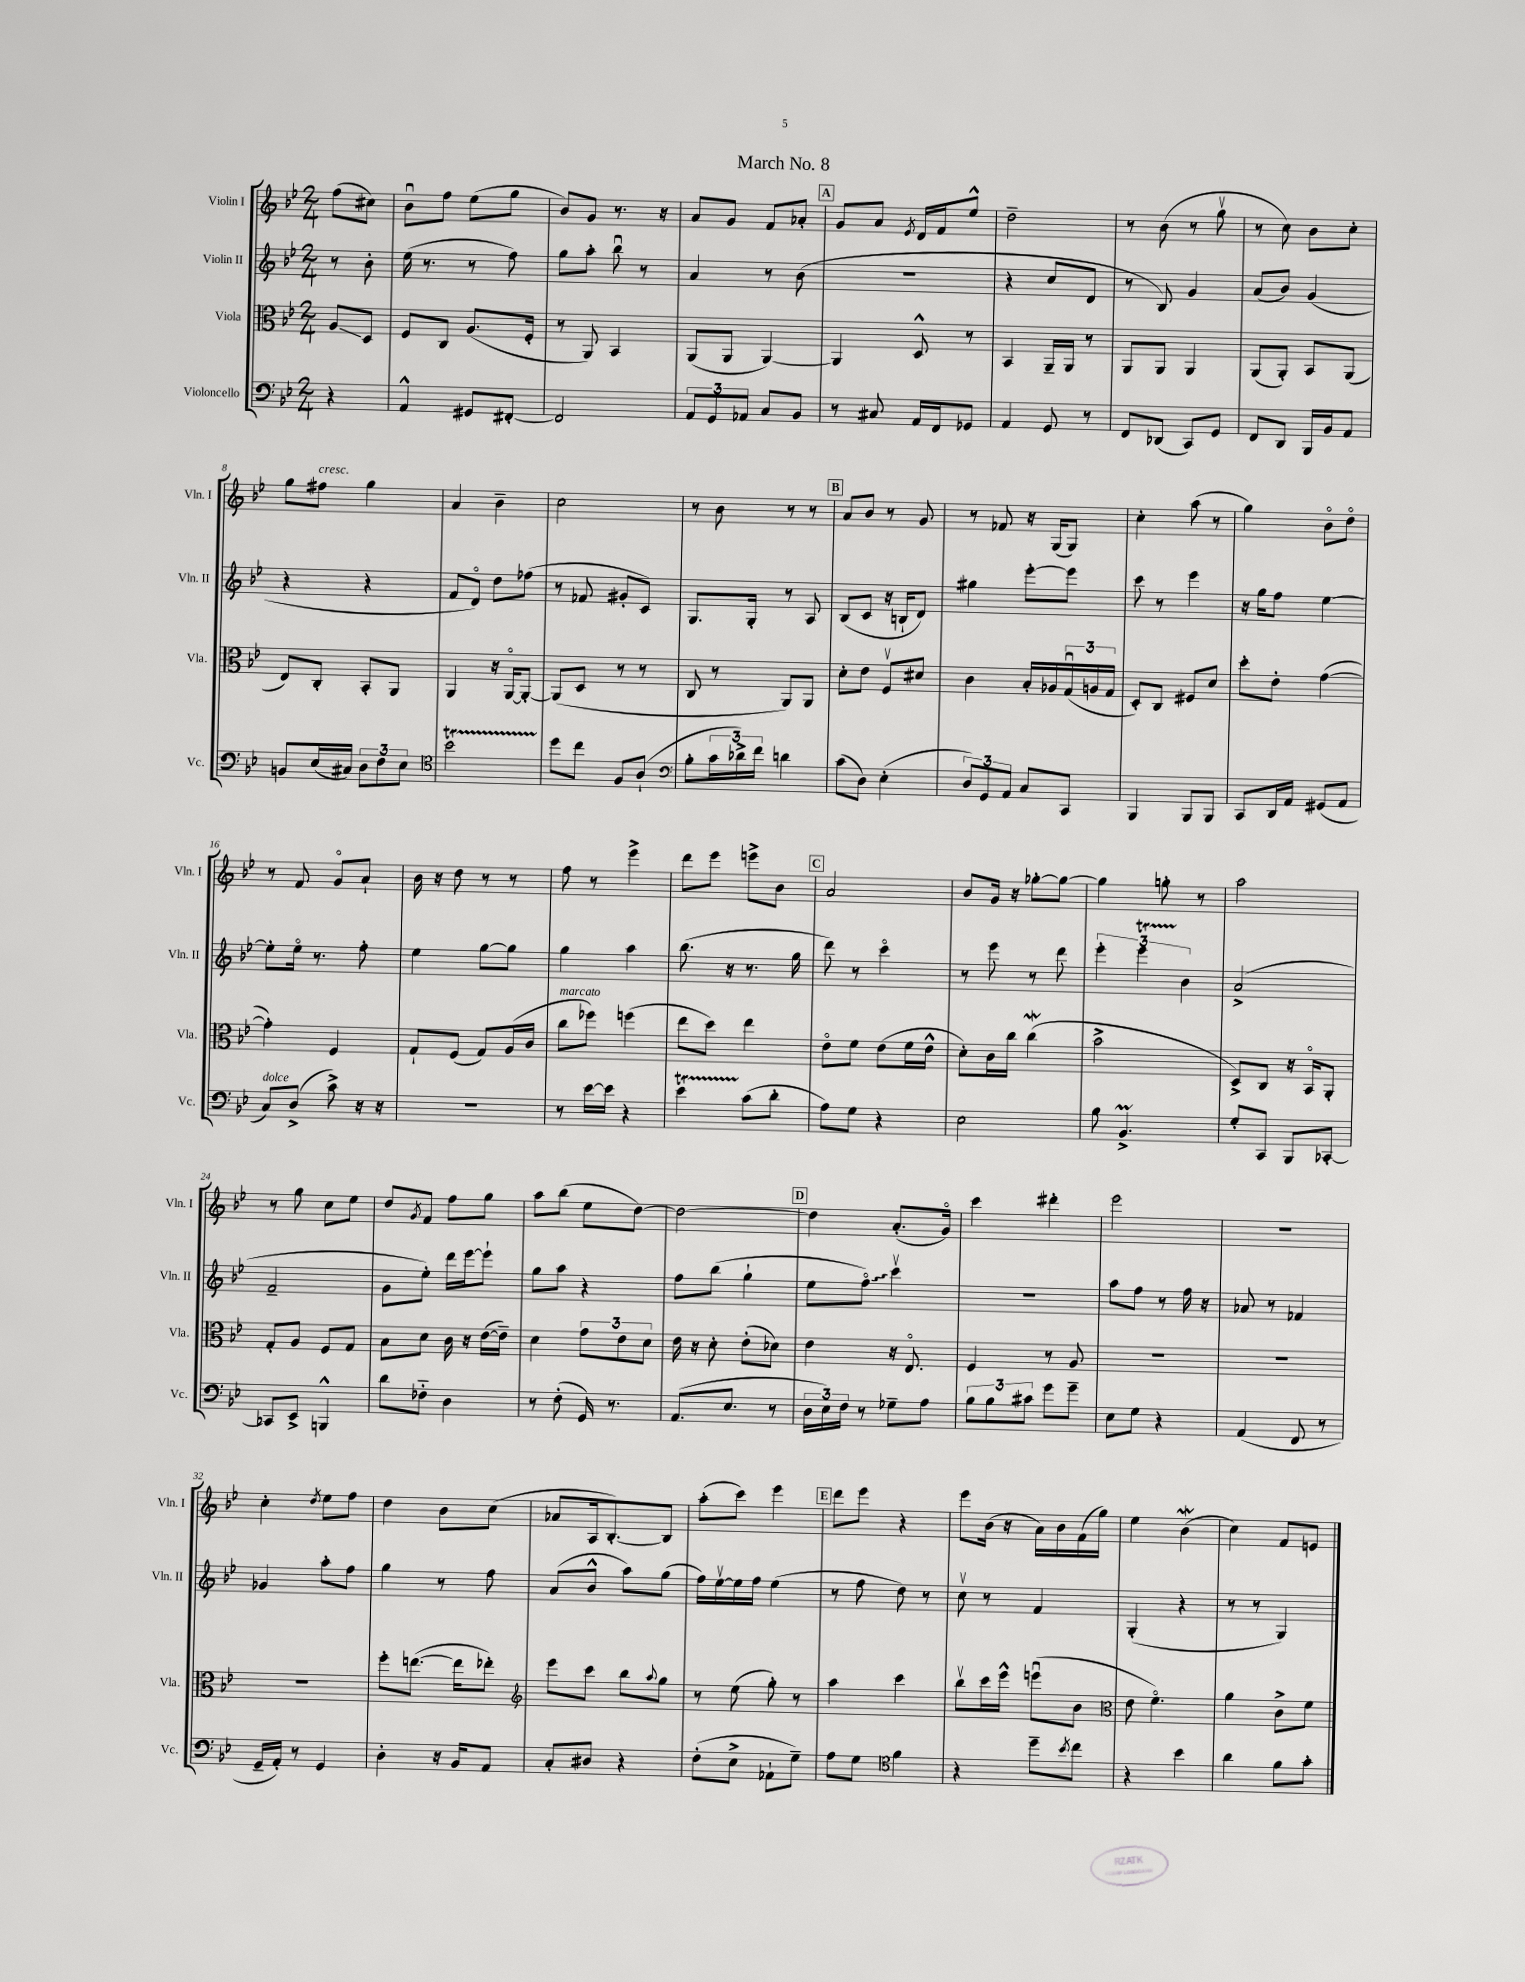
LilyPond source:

\header { title = "March No. 8" }
<<
\new StaffGroup <<
\new Staff = "s0" \with { instrumentName = "Violin I" shortInstrumentName = "Vln. I" } {
    \clef treble \key bes \major \numericTimeSignature \time 2/4 \partial 4
    f''8( cis''8) |
    bes'8\downbow f''8 ees''8( g''8 |
    bes'8) g'8 r8. r16 |
    a'8 g'8 f'8 aes'8-. |
    \mark \markup { \box "A" } g'8 a'8 \acciaccatura { ees'8 } d'16 f'16 ees''8-^ |
    d''2-- |
    r8 bes'8( r8 g''8\upbow |
    r8 c''8) bes'8 c''8-. |
    g''8 fis''8^\markup { \italic "cresc." } g''4 |
    a'4 bes'4-- |
    c''2 |
    r8 bes'8 r8 r8 |
    \mark \markup { \box "B" } a'8 bes'8 r8 g'8 |
    r8 fes'8 r16 g16( g8) |
    c''4-. a''8( r8 |
    g''4) bes'8\flageolet d''8\flageolet |
    r8 f'8 g'8\flageolet a'8-! |
    bes'16 r16 d''8 r8 r8 |
    f''8 r8 ees'''4-> |
    d'''8 ees'''8 e'''8-> bes'8 |
    \mark \markup { \box "C" } a'2 |
    bes'8 g'16 r16 ges''8~-. ges''8~ |
    ges''4 g''8-. r8 |
    a''2 |
    r8 g''8 c''8 ees''8 |
    d''8 \acciaccatura { g'8 } f'8 f''8 g''8 |
    a''8 bes''8( ees''8 d''8~) |
    d''2~ |
    \mark \markup { \box "D" } d''4 a'8.-.( g'16\flageolet) |
    c'''4 dis'''4-. |
    ees'''2 |
    r2 |
    c''4-. \acciaccatura { d''8 } ees''8 f''8 |
    d''4 bes'8 c''8( |
    aes'8 a16 bes8.~-.) bes8 |
    a''8-.( c'''8) ees'''4 |
    \mark \markup { \box "E" } d'''8 ees'''8 r4 |
    ees'''8 bes'16( r16 a'16) bes'16 f'16( g''16) |
    ees''4 bes'4\mordent( |
    c''4) f'8 e'8 \bar "|." |
}
\new Staff = "s1" \with { instrumentName = "Violin II" shortInstrumentName = "Vln. II" } {
    \clef treble \key bes \major \numericTimeSignature \time 2/4 \partial 4
    r8 bes'8-. |
    ees''16( r8. r8 f''8) |
    g''8 a''8-. bes''8\downbow r8 |
    a'4 r8 bes'8( |
    \mark \markup { \box "A" } r2 |
    r4 c''8 d'8 |
    r8 bes8) g'4 |
    a'8( bes'8) g'4( |
    r4 r4 |
    f'8 d'8\flageolet) d''8 fes''8( |
    r8 fes'8 gis'8-. c'8) |
    g8. g16-. r8 a8 |
    \mark \markup { \box "B" } bes8( c'8 r16 b16-! d'8) |
    gis''4 ees'''8~-. ees'''8 |
    c'''8 r8 ees'''4 |
    r16 g''16 f''8 ees''4~ |
    ees''8-. ees''16\flageolet r8. f''8-. |
    ees''4 g''8~ g''8 |
    g''4 a''4 |
    bes''8.( r16 r8. g''16 |
    \mark \markup { \box "C" } d'''8) r8 c'''4\flageolet |
    r8 ees'''8 r8 d'''8 |
    \tuplet 3/2 { ees'''4-. ees'''4\startTrillSpan bes'4\stopTrillSpan } |
    a'2->( |
    f'2-- |
    g'8 ees''8-.) d'''16 ees'''16~ ees'''8-! |
    g''8 a''8 r4 |
    f''8 bes''8( g''4-! |
    \mark \markup { \box "D" } ees''8 \once \override Glissando.style = #'zigzag f''8\flageolet\glissando) c'''4\upbow |
    r2 |
    a''8 f''8 r8 f''16 r16 |
    aes'8 r8 fes'4 |
    ges'4 a''8-. f''8 |
    g''4 r8 f''8 |
    a'8( bes'8-^ a''8) g''8( |
    f''16) ees''16~\upbow ees''16 f''16 ees''4( |
    \mark \markup { \box "E" } r8 f''8 d''8) r8 |
    c''8\upbow r8 f'4 |
    g4-.( r4 |
    r8 r8 g4) \bar "|." |
}
\new Staff = "s2" \with { instrumentName = "Viola" shortInstrumentName = "Vla." } {
    \clef alto \key bes \major \numericTimeSignature \time 2/4 \partial 4
    a8\glissando d8 |
    f8 c8 a8.( f16-. |
    r8 a,8) bes,4 |
    a,8( a,8 a,4~) |
    \mark \markup { \box "A" } a,4 d8-^ r8 |
    bes,4 a,16-- a,16 r8 |
    a,8 a,8 a,4 |
    a,8( a,8-.) bes,8 a,8( |
    ees8) c8-. bes,8-. a,8 |
    a,4 r16 a,16~\flageolet a,8~-. |
    a,8( d8 r8 r8 |
    c8 r8 a,8) a,8 |
    \mark \markup { \box "B" } d'8-. ees'8 f8\upbow dis'8 |
    c'4 bes16-. aes16 \tuplet 3/2 { g16\downbow( a16 g16 } |
    d8-.) c8 fis8 d'8 |
    d''8-. ees'8-. g'4~( |
    g'4-.) f4 |
    g8-! f8( g8) a16( c'16 |
    c''8^\markup { \italic "marcato" } fes''8) f''4( |
    ees''8 d''8) ees''4 |
    \mark \markup { \box "C" } ees'8\flageolet f'8 ees'8( f'16 ees'16-^ |
    d'8-.) c'16 c''16 c''4\mordent( |
    bes'2-> |
    d8->) c8 r16 bes,16\flageolet a,8-. |
    g8-. a8 f8 g8 |
    bes8 d'8 c'16 r16 ees'16~( ees'16--) |
    d'4 \tuplet 3/2 { g'8 ees'8 d'8 } |
    ees'16 r16 d'8-. ees'8-.( des'8) |
    \mark \markup { \box "D" } ees'4 r16 ees8.\flageolet |
    f4 r8 a8 |
    R2 |
    R2 |
    R2 |
    f''8-. e''8.~( e''16 ees''8-.) |
    \clef treble ees'''8 c'''8 bes''8 \appoggiatura { a''8 } g''8 |
    r8 ees''8( g''8-.) r8 |
    \mark \markup { \box "E" } a''4 c'''4 |
    bes''8\upbow c'''16 ees'''16-^ e'''8\downbow( bes'8 |
    \clef alto ees'8 f'4.\flageolet) |
    a'4 c'8-> f'8 \bar "|." |
}
\new Staff = "s3" \with { instrumentName = "Violoncello" shortInstrumentName = "Vc." } {
    \clef bass \key bes \major \numericTimeSignature \time 2/4 \partial 4
    r4 |
    a,4-^ gis,8 fis,8~-. |
    fis,2 |
    \tuplet 3/2 { a,8 g,8 aes,8 } c8 bes,8 |
    \mark \markup { \box "A" } r8 cis8 a,16 f,16 ges,8 |
    a,4 g,8 r8 |
    f,8 des,8( c,8) g,8 |
    f,8 d,8 bes,,16 bes,16 a,8 |
    b,8 ees16( cis16) \tuplet 3/2 { d8 f8 ees8 } |
    \clef tenor bes'2\startTrillSpan |
    d''8\stopTrillSpan c''8 f8 a8-!( |
    \clef bass bes8-. \tuplet 3/2 { c'16 des'16->) f'16 } d'4 |
    \mark \markup { \box "B" } c'8( d8) ees4-.( |
    \tuplet 3/2 { d8) g,8 a,8 } c8 c,8 |
    bes,,4 bes,,8 bes,,8 |
    c,8 d,16 a,16 gis,8( a,8 |
    c8^\markup { \italic "dolce" }) d8->( c'8->) r16 r16 |
    r2 |
    r8 ees'16~ ees'16 r4 |
    ees'4\startTrillSpan c'8\stopTrillSpan( d'8-. |
    \mark \markup { \box "C" } a8) g8 r4 |
    ees2 |
    bes8 bes,4.->\prall |
    g8-. c,8 bes,,8 ces,8~-. |
    ces,8 ees,8-> b,,4-^ |
    d'8 fes8-_ d4 |
    r8 f8-.( g,16) r8. |
    a,8.( ees8. r8 |
    \mark \markup { \box "D" } \tuplet 3/2 { d16 ees16) f16 } r8 ges8-- a8 |
    \tuplet 3/2 { bes8 bes8 cis'8 } g'8 g'8-- |
    ees8 g8 r4 |
    a,4( f,8 r8 |
    g,16-- a,16-.) r8 g,4 |
    d4-. r16 bes,16 a,8 |
    c8-. dis8 r4 |
    f8-.( ees8-> aes,8-! g8--) |
    \mark \markup { \box "E" } a8 g8 \clef tenor f'4 |
    r4 d''8-- \acciaccatura { bes'8 } c''8 |
    r4 bes'4 |
    a'4 f'8 g'8-. \bar "|." |
}
>>
>>
